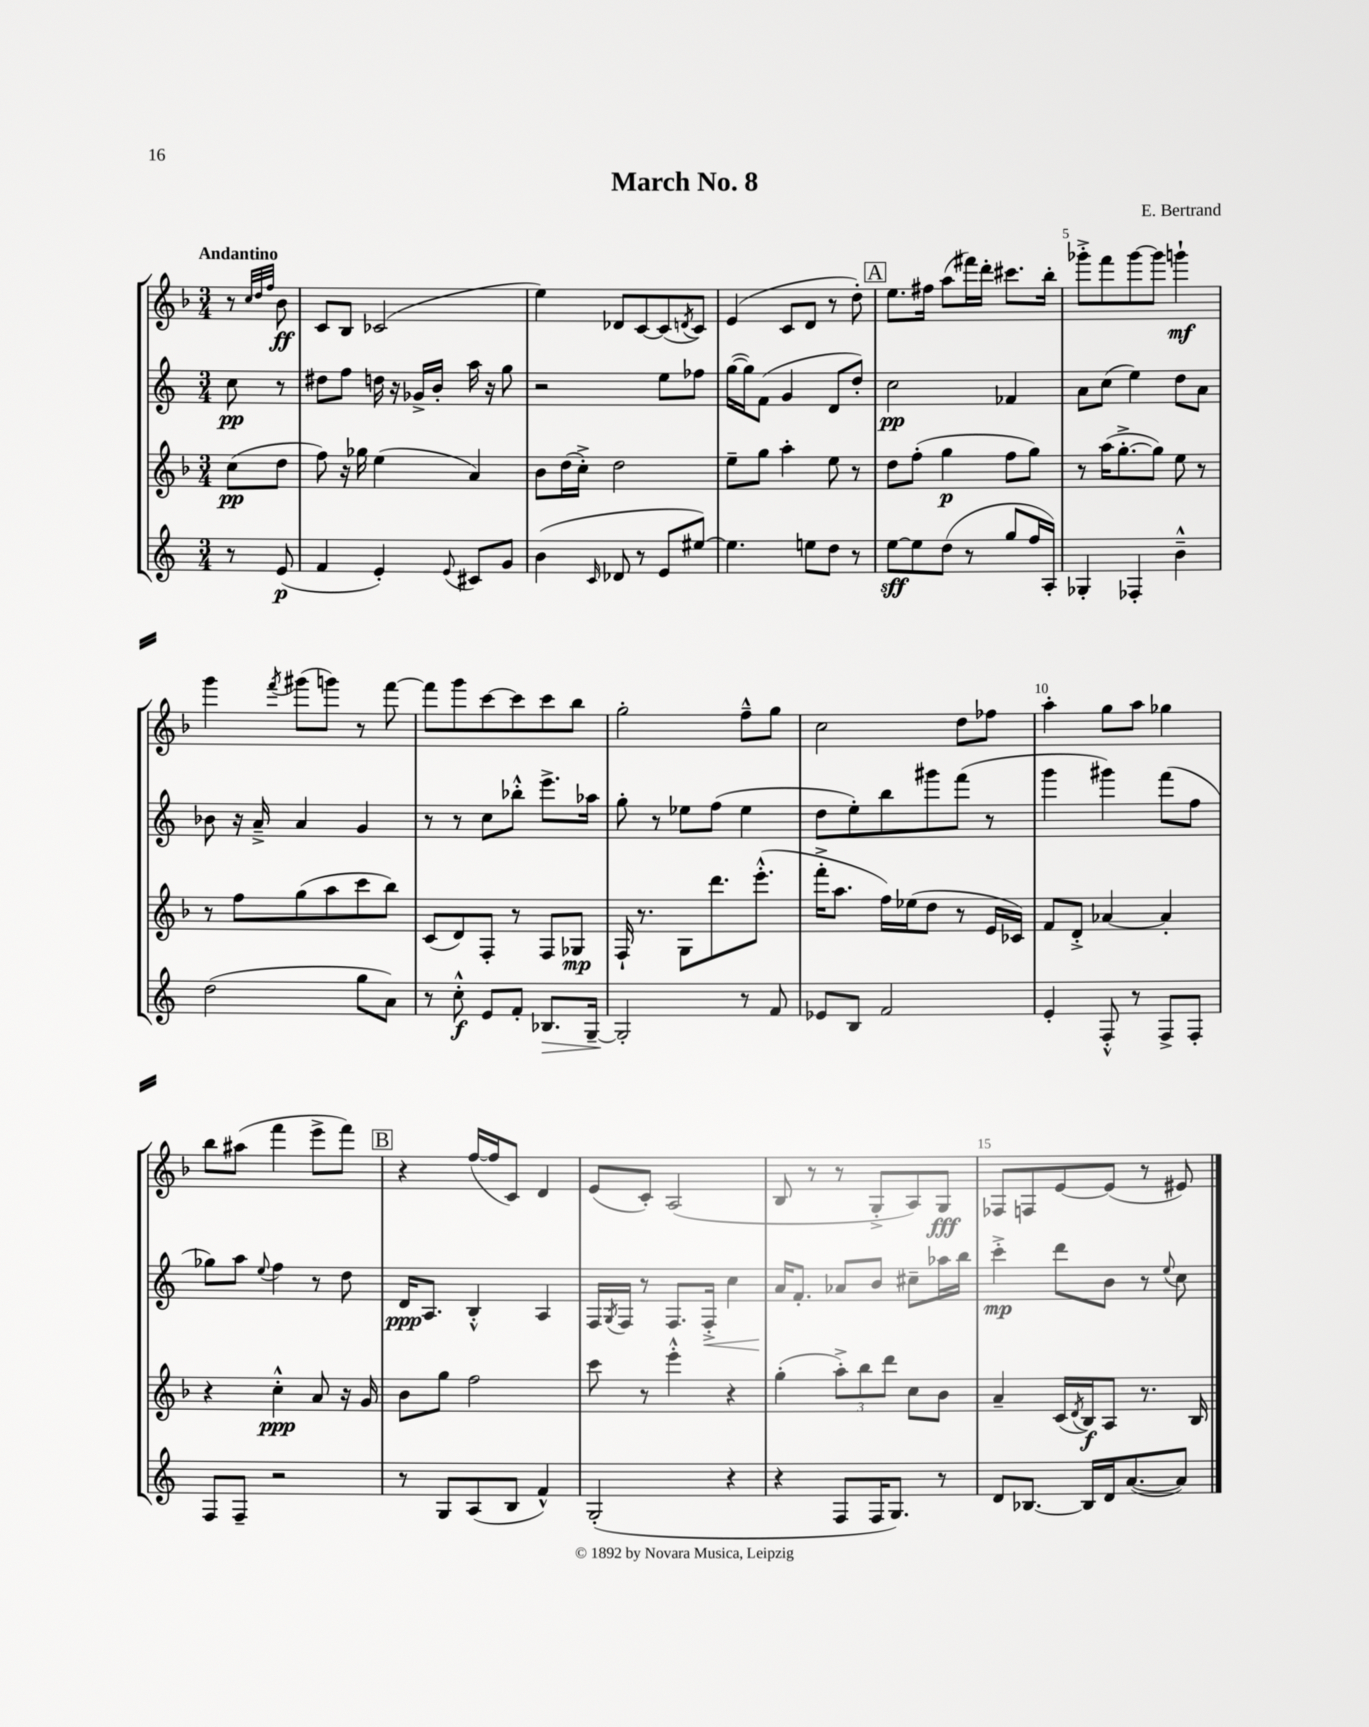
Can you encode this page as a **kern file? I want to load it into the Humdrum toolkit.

**kern	**dynam	**kern	**dynam	**kern	**dynam	**kern	**dynam
*part4	*part4	*part3	*part3	*part2	*part2	*part1	*part1
*staff4	*staff4	*staff3	*staff3	*staff2	*staff2	*staff1	*staff1
*clefG2	*	*clefG2	*	*clefG2	*	*clefG2	*
*k[]	*	*k[b-]	*	*k[]	*	*k[b-]	*
*M3/4	*	*M3/4	*	*M3/4	*	*M3/4	*
=	=	=	=	=	=	=	=
!	!	!	!	!	!	!LO:TX:a:B:t=Andantino	!
8r	.	(8cc\L	pp	8cc\	pp	8r	.
.	.	.	.	.	.	32qqcc/LLL	.
.	.	.	.	.	.	32qqdd/	.
.	.	.	.	.	.	32qqff/JJJ	.
(8e/	p	8dd\J	.	8r	.	8b-\	ff
=1	=1	=1	=1	=1	=1	=1	=1
4f/	.	8ff\)	.	8dd#X\L	.	8c/L	.
.	.	16r	.	8ff\J	.	8B-/J	.
.	.	16gg-X\	.	.	.	.	.
4e'/)	.	(4ee\	.	16ddn\	.	(2c-X/	.
.	.	.	.	16r	.	.	.
.	.	.	.	16g-X^/LL	.	.	.
.	.	.	.	16b'/JJ	.	.	.
8qqe/	.	.	.	.	.	.	.
8c#X/L	.	4a/)	.	16aa\	.	.	.
.	.	.	.	16r	.	.	.
8g/J	.	.	.	8gg\	.	.	.
=2	=2	=2	=2	=2	=2	=2	=2
(4b\	.	8b-\L	.	2r	.	4ee\)	.
.	.	(16dd\L	.	.	.	.	.
.	.	16cc'^\JJ)	.	.	.	.	.
16qqc/	.	.	.	.	.	.	.
8d-X/	.	2dd\	.	.	.	8d-X/L	.
8r	.	.	.	.	.	[8c/	.
8e/L	.	.	.	8ee\L	.	(8c/]	.
.	.	.	.	.	.	8qdn/	.
[8ee#X/J)	.	.	.	8ff-X\J	.	8c/J)	.
=3	=3	=3	=3	=3	=3	=3	=3
4.ee#\]	.	8ee~\L	.	([16gg\LL	.	(4e/	.
.	.	.	.	16gg\J])	.	.	.
.	.	8gg\J	.	(8f\J	.	.	.
.	.	4aa'\	.	4g/	.	8c/L	.
8een\L	.	.	.	.	.	8d/J	.
8dd\J	.	8ee\	.	8d/L	.	8r	.
8r	.	8r	.	8dd'/J)	.	8dd'\)	.
!!LO:REH:place=s1:t=A
=4	=4	=4	=4	=4	=4	=4	=4
[8ee\L	sff	8dd\L	.	2cc\	pp	8.ee\L	.
8ee\]	.	(8ff'\J	.	.	.	.	.
.	.	.	.	.	.	16ff#X\Jk	.
(8dd\J	.	4gg\	p	.	.	(8aa\L	.
8r	.	.	.	.	.	16fff#X\L)	.
.	.	.	.	.	.	16ddd'\JJ	.
8gg/L	.	8ff\L	.	4f-X/	.	8.ccc#X\L	.
16ff/L	.	8gg\J)	.	.	.	.	.
16A'/JJ)	.	.	.	.	.	16bb-'\Jk	.
=5	=5	=5	=5	=5	=5	=5	=5
4G-X'/	.	8r	.	8a\L	.	8ggg-X'^\L	.
.	.	(16aa\KL	.	(8cc\J	.	8fff\	.
.	.	[8.gg'^\	.	.	.	.	.
4F-X'/	.	.	.	4ee\)	.	[8ggg-\	.
.	.	8gg\J])	.	.	.	8ggg-\J]	.
4b~^^\	.	8ee\	.	8dd\L	.	4gggn`\	mf
.	.	8r	.	8a\J	.	.	.
!!LO:LB:g=z
=6	=6	=6	=6	=6	=6	=6	=6
(2dd\	.	8r	.	8b-X\	.	4ggg\	.
.	.	8ff\L	.	16r	.	.	.
.	.	.	.	16a~^/	.	.	.
.	.	.	.	.	.	8qfff/	.
.	.	(8gg\	.	4a/	.	(8ggg#X\L	.
.	.	8aa\	.	.	.	8gggn\J)	.
8gg\L	.	8ccc\	.	4g/	.	8r	.
8a\J)	.	8bb-\J)	.	.	.	[8fff\	.
=7	=7	=7	=7	=7	=7	=7	=7
8r	.	(8c/L	.	8r	.	8fff\L]	.
8cc'^^\	f	8d/)	.	8r	.	8ggg\	.
8e/L	.	8F'/J	.	8cc\L	.	[8ccc\	.
8f'/J	.	8r	.	8bb-X'^^\J	.	8ccc\]	.
!	!LO:HP:b	!	!	!	!	!	!
8.B-X/L	>	8F/L	.	8.eee^\L	.	8ccc\	.
.	.	8G-X/J	mp	.	.	8bb-\J	.
[16G~/Jk	.	.	.	16aa-X\Jk	.	.	.
=8	=8	=8	=8	=8	=8	=8	=8
2G'/]	.	16F`/	.	8gg'\	.	2gg'\	.
.	.	8.r	.	.	.	.	.
.	.	.	.	8r	.	.	.
.	.	8G\L	.	8ee-X\L	.	.	.
.	.	8.ddd\	.	(8ff\J	.	.	.
8r	]	.	.	4ee-\	.	8ff~^^\L	.
.	.	(8.eee'^^\J	.	.	.	.	.
8f/	.	.	.	.	.	8gg\J	.
=9	=9	=9	=9	=9	=9	=9	=9
8e-X/L	.	16fff'^\KL	.	8dd\L	.	2cc\	.
.	.	8.aa\J	.	.	.	.	.
8B/J	.	.	.	8ee'\)	.	.	.
2f/	.	16ff\LL)	.	8bb\	.	.	.
.	.	(16ee-X\J	.	.	.	.	.
.	.	8dd\J	.	8ggg#X\	.	.	.
.	.	8r	.	(8fff\J	.	8dd\L	.
.	.	16e/LL	.	8r	.	8ff-X\J	.
.	.	16c-X/JJ)	.	.	.	.	.
=10	=10	=10	=10	=10	=10	=10	=10
4e'/	.	8f/L	.	4ggg\	.	4aa'\	.
.	.	8d'^/J	.	.	.	.	.
8F'^^/	.	[4a-X/	.	4ggg#X\)	.	8gg\L	.
8r	.	.	.	.	.	8aa\J	.
8F^/L	.	4a-'/]	.	(8fff\L	.	4gg-X\	.
8F'/J	.	.	.	8ff\J	.	.	.
!!LO:LB:g=z
=11	=11	=11	=11	=11	=11	=11	=11
8F/L	.	4r	.	8gg-X\L)	.	8bb-\L	.
8F~/J	.	.	.	8aa\J	.	(8aa#X\J	.
.	.	.	.	8qqee/	.	.	.
2r	.	4cc'^^\	ppp	4ff\	.	4fff\	.
.	.	8a/	.	8r	.	8eee^\L	.
.	.	16r	.	8dd\	.	8fff\J)	.
.	.	16g/	.	.	.	.	.
!!LO:REH:place=s1:t=B
=12	=12	=12	=12	=12	=12	=12	=12
8r	.	8b-\L	.	16d/KL	ppp	4r	.
.	.	.	.	8.A/J	.	.	.
8G/L	.	8gg\J	.	.	.	.	.
(8A/	.	2ff\	.	4B'^^/	.	([16ff/LL	.
.	.	.	.	.	.	16ff/J]	.
8B/J	.	.	.	.	.	8c/J)	.
4f^^/)	.	.	.	4A/	.	4d/	.
=13	=13	=13	=13	=13	=13	=13	=13
(2G'/	.	8ccc\	.	16F/LL	.	(8e/L	.
.	.	.	.	8qG/	.	.	.
.	.	.	.	16F/JJ	.	.	.
.	.	8r	.	8r	.	8c'/J)	.
.	.	4eee'^^\	.	8.F/L	.	(2A/	.
!	!	!	!	!	!LO:HP:b	!	!
.	.	.	.	16F'^/Jk	<	.	.
4r	.	4r	.	4cc\	.	.	.
=14	=14	=14	=14	=14	=14	=14	=14
4r	.	(4gg'\	.	16a/KL	.	8B-/	.
.	.	.	.	8.f'/J	[	.	.
.	.	.	.	.	.	8r	.
8F/L	.	12aa'^\L)	.	8a-X/L	.	8r	.
.	.	12bb-\	.	.	.	.	.
16F/K	.	.	.	8b/J	.	8G'^/L	.
.	.	12ddd\J	.	.	.	.	.
8.G/J)	.	.	.	.	.	.	.
.	.	8cc\L	.	8cc#X~\L	.	8A/)	.
8r	.	8b-\J	.	16aa-X\L	.	8G/J	fff
.	.	.	.	16bb\JJ	.	.	.
=15	=15	=15	=15	=15	=15	=15	=15
8d/L	.	4a~/	.	4ccc'^\	mp	8F-X/L	.
[8.B-X/J	.	.	.	.	.	8Fn/	.
.	.	(16c/LL	.	8ddd\L	.	[8e/	.
.	.	8qd/	.	.	.	.	.
16B-/LL]	.	16B-/J)	f	.	.	.	.
16d/J	.	8A/J	.	8b\J	.	(8e/J]	.
([8.a/	.	.	.	.	.	.	.
.	.	8.r	.	8r	.	8r	.
.	.	.	.	8qqee/	.	.	.
8a/J])	.	.	.	8cc\	.	8e#X/)	.
.	.	16B-/	.	.	.	.	.
==	==	==	==	==	==	==	==
*-	*-	*-	*-	*-	*-	*-	*-
